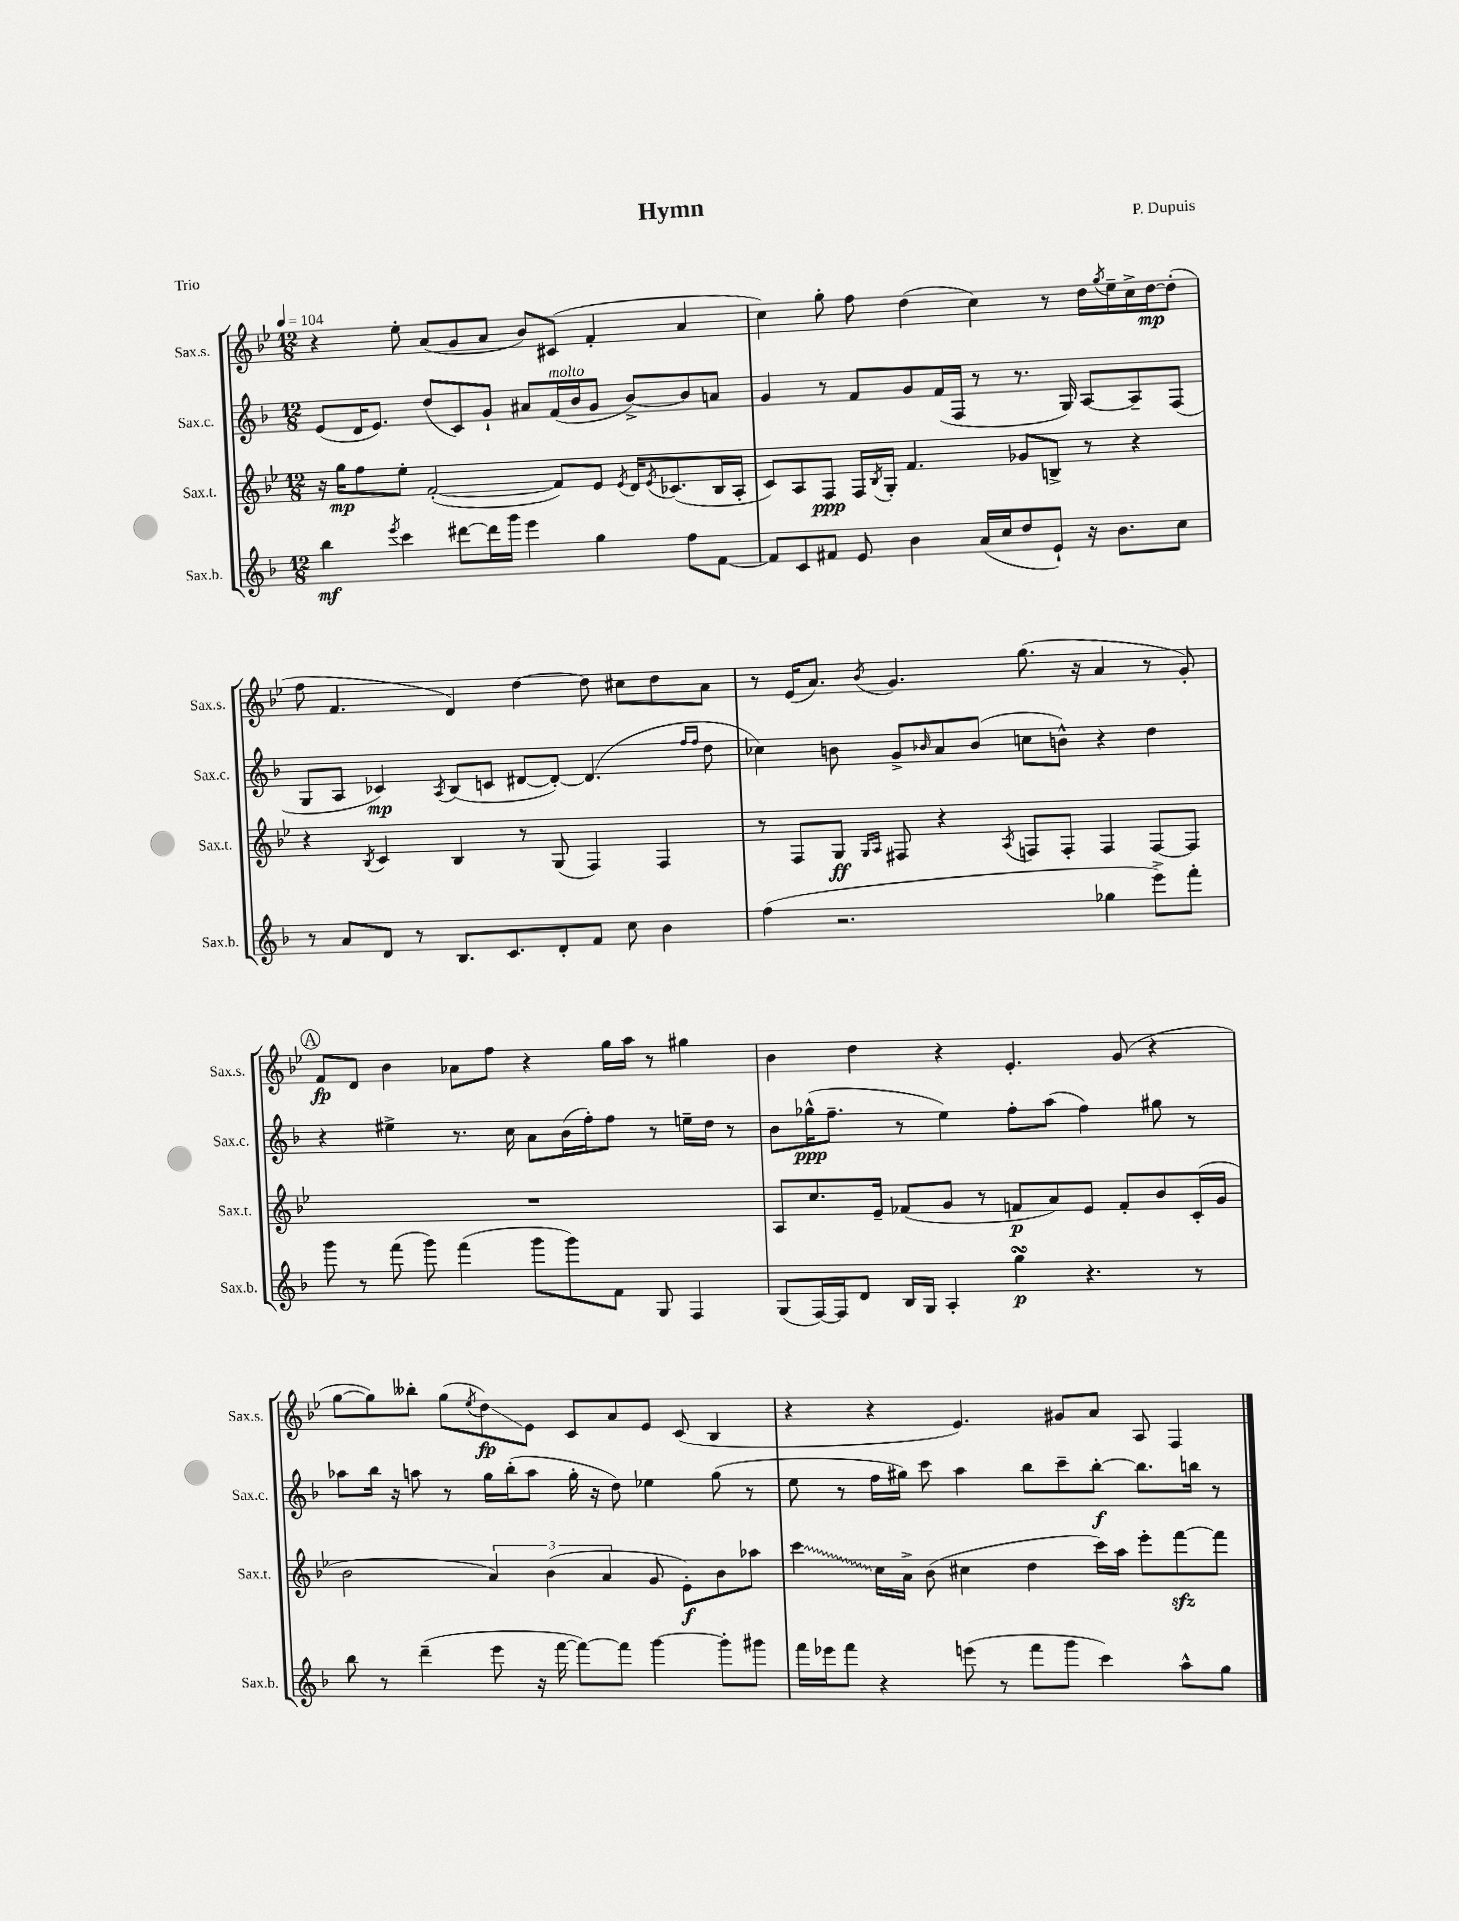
\header { title = "Hymn" composer = "P. Dupuis" piece = "Trio" }
<<
\new StaffGroup <<
\new Staff = "s0" \with { instrumentName = "Sax.s." shortInstrumentName = "Sax.s." } {
    \clef treble \key bes \major \numericTimeSignature \time 12/8 \tempo 4 = 104
    r4 ees''8-. a'8( g'8 a'8 bes'8) cis'8( f'4-. a'4 |
    c''4) g''8-. f''8 d''4( c''4) r8 d''16 \acciaccatura { g''8 } ees''16-- c''16-> d''16~\mp d''8-.( |
    f''8 f'4. d'4) d''4~ d''8 cis''8 d''8 a'8 |
    r8 ees'16( a'8.) \acciaccatura { bes'8 } g'4. g''8.( r16 a'4 r8 g'8-.) |
    \mark \markup { \circle "A" } f'8\fp d'8 bes'4 aes'8 f''8 r4 g''16 a''16 r8 gis''4 |
    bes'4 d''4 r4 ees'4.-. g'8( r4 |
    g''8~ g''8) beses''8-. g''8( \acciaccatura { ees''8 } d''8\glissando\fp) ees'8 c'8 a'8 ees'8 c'8( bes4 |
    r4 r4 ees'4.) gis'8 a'8 a8 f4 \bar "|." |
}
\new Staff = "s1" \with { instrumentName = "Sax.c." shortInstrumentName = "Sax.c." } {
    \clef treble \key f \major \numericTimeSignature \time 12/8
    e'8( d'16 e'8.) d''8( c'8) g'8-! ais'8 f'16^\markup { \italic "molto" }( bes'16 g'8 bes'8~->) bes'8 a'8 |
    g'4 r8 f'8 g'8 f'16( f16 r8 r8. g16) a8~ a8-- f8( |
    g8 a8 ces'4\mp) \acciaccatura { a8 } bes8( c'8 dis'8~ dis'8~-.) dis'4.( \grace { f''16 f''16 } d''8 |
    ces''4) b'8 g'8-> \grace { bes'16 } a'8 bes'8( c''8 b'8-^) r4 d''4 |
    \mark \markup { \circle "A" } r4 eis''4-> r8. c''16 a'8 bes'16( f''16-.) f''8 r8 e''16-- d''16 r8 |
    bes'8 ges''16-^\ppp( f''8.-- r8 e''4) f''8-. a''8( f''4) gis''8 r8 |
    aes''8 bes''16 r16 a''8 r8 g''16 bes''16-.( a''8 g''16-. r16 d''8) ees''4 g''8( r8 |
    e''8 r8 f''16 gis''16) c'''8 a''4 bes''8 c'''8-- bes''8~-.\f bes''8. b''16 r8 \bar "|." |
}
\new Staff = "s2" \with { instrumentName = "Sax.t." shortInstrumentName = "Sax.t." } {
    \clef treble \key bes \major \numericTimeSignature \time 12/8
    r16 g''16\mp f''8 ees''8-. f'2~-.( f'8) ees'8 \acciaccatura { ees'8 } d'16 \acciaccatura { ees'8 } ces'8.( bes16 a16-. |
    c'8) a8 f8\ppp f16 \acciaccatura { bes8 } g16-. f'4. ges'8 b8-> r8 r4 |
    r4 \acciaccatura { bes8 } c'4 bes4 r8 g8( f4) f4 |
    r8 f8 g8\ff \grace { g16 a16 } fis8 r4 \acciaccatura { a8 } f8 f8-. f4 f8~ f8 |
    \mark \markup { \circle "A" } R1. |
    a8 c''8. ees'16-- fes'8( g'8 r8 f'8\p a'8) ees'8 f'8-. bes'8 c'16-.( g'16 |
    bes'2 \tuplet 3/2 { a'4) bes'4( a'4 } g'8 ees'8-.\f) bes'8 aes''8 |
    \once \override Glissando.style = #'zigzag c'''4\glissando c''16 a'16-> bes'8( cis''4 d''4 c'''16) a''16 ees'''8-. f'''8~\sfz f'''8 \bar "|." |
}
\new Staff = "s3" \with { instrumentName = "Sax.b." shortInstrumentName = "Sax.b." } {
    \clef treble \key f \major \numericTimeSignature \time 12/8
    bes''4\mf \acciaccatura { e'''8 } c'''4 dis'''8~ dis'''16 g'''16 e'''4 g''4 f''8 f'8~ |
    f'8 c'8 fis'8 e'8 bes'4 a'16( c''16 d''8 e'8-!) r16 bes'8. c''8 |
    r8 a'8 d'8 r8 bes8. c'8. d'8-. f'8 c''8 bes'4 |
    f''4( r2. ges''4 e'''8->) f'''8-. |
    \mark \markup { \circle "A" } g'''8 r8 f'''8( g'''8) f'''4( g'''8 g'''8) f'8 g8 f4 |
    g8( f16~) f16 d'8 bes16 g16 a4-. g''4\turn\p r4. r8 |
    bes''8 r8 d'''4--( e'''8 r16 f'''16~ f'''8~) f'''8 g'''4~ g'''8-. gis'''8 |
    f'''16 ees'''16 f'''8 r4 e'''8( r8 f'''8 g'''8 c'''4) a''8-^ g''8 \bar "|." |
}
>>
>>
\layout { \context { \Score \remove "Bar_number_engraver" } }
